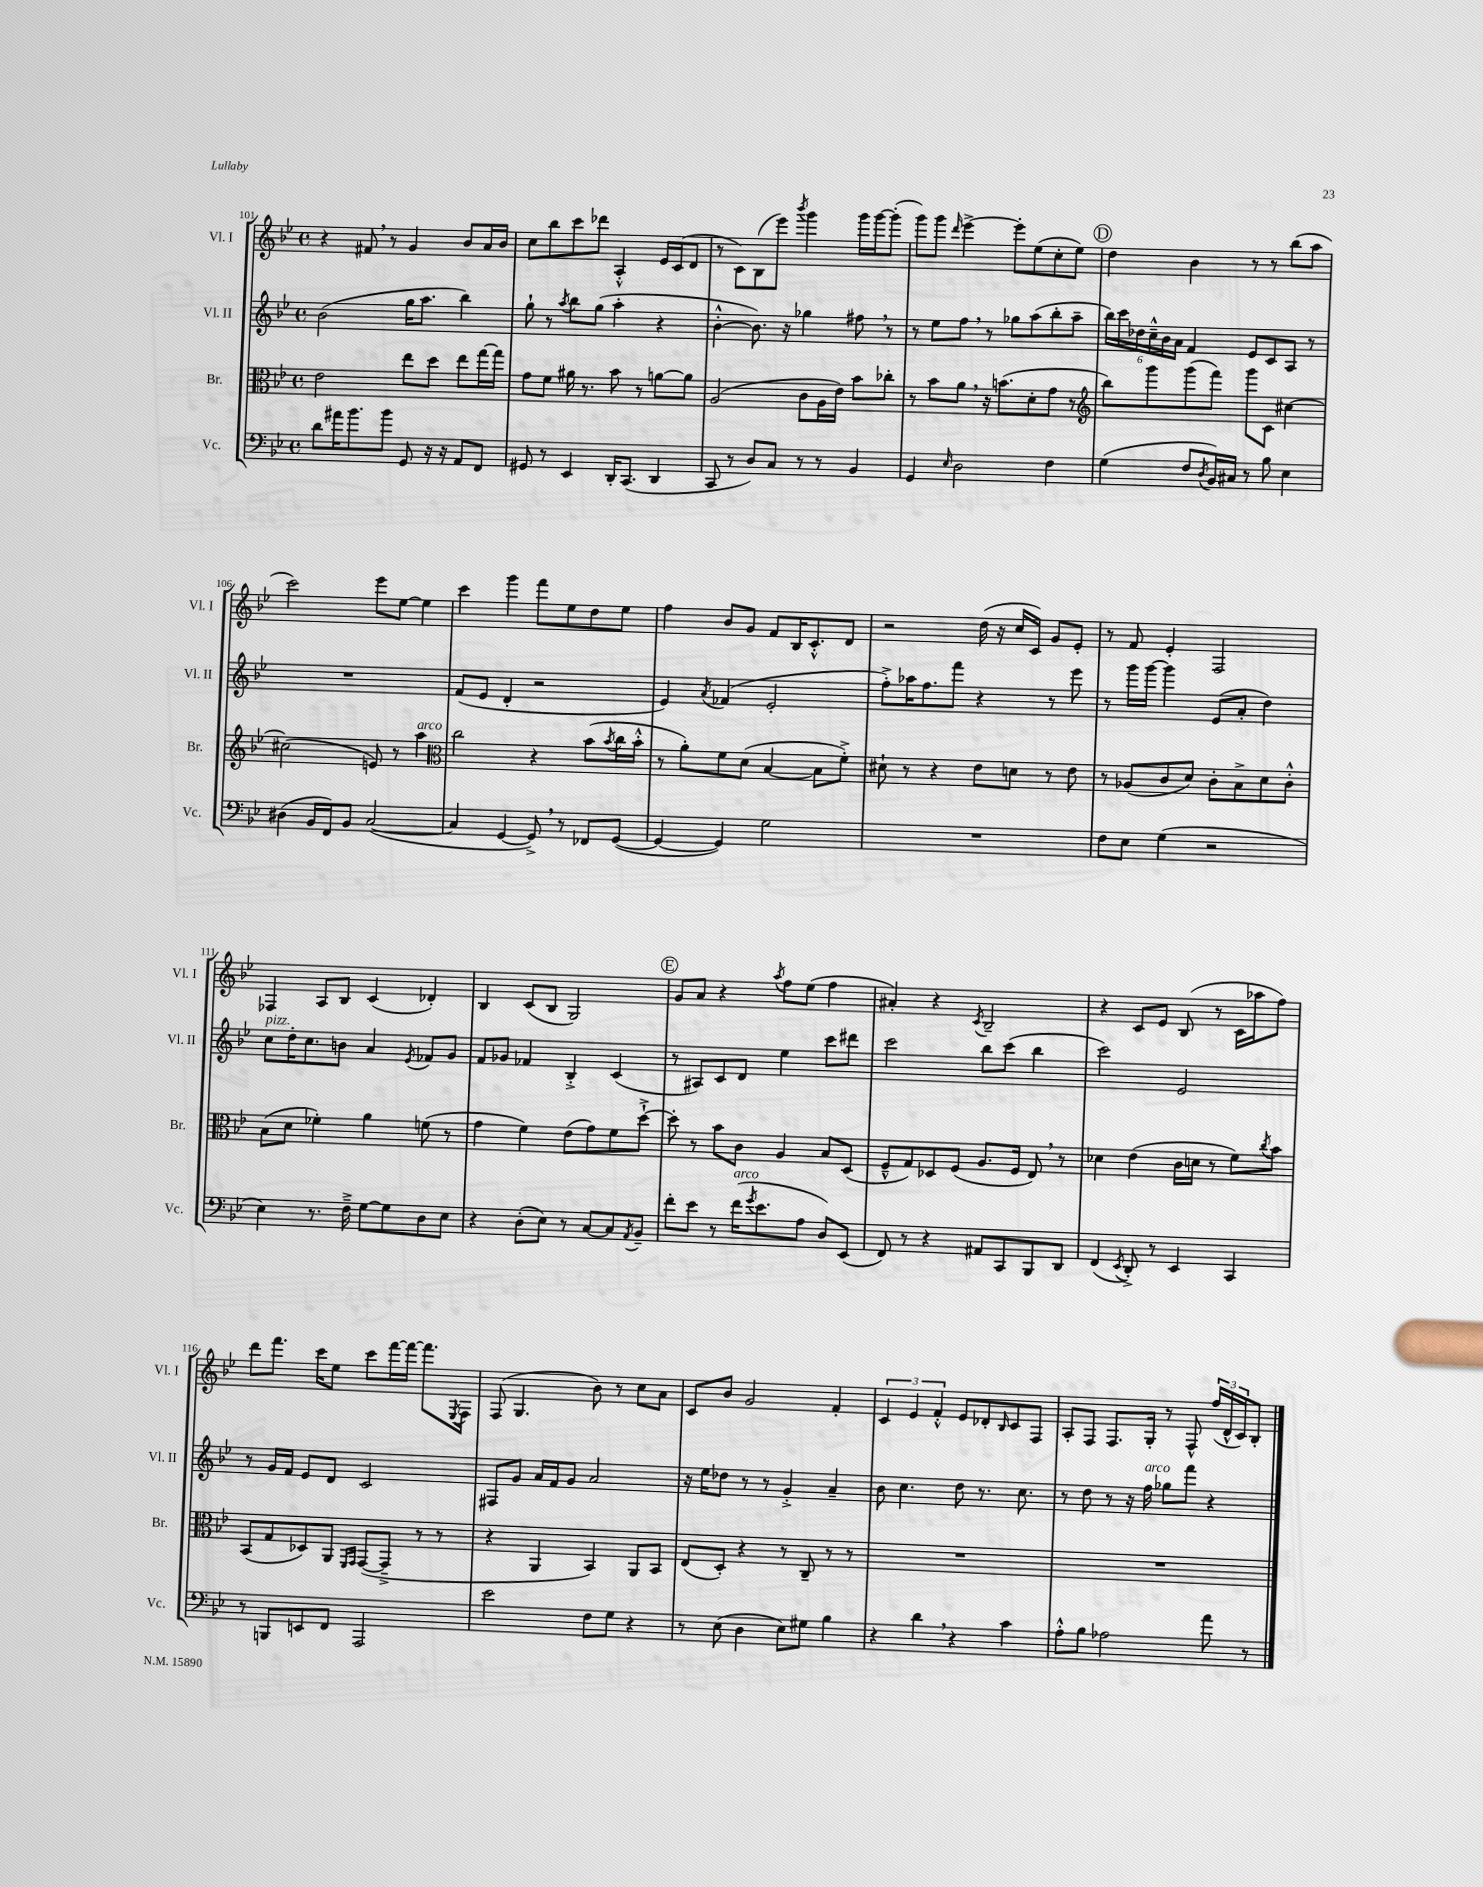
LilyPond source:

<<
\new StaffGroup <<
\new Staff = "s0" \with { instrumentName = "Vl. I" shortInstrumentName = "Vl. I" } {
    \clef treble \key bes \major \defaultTimeSignature \time 4/4
    r4 fis'8 \breathe r8 g'4 bes'8 a'16 bes'16 |
    c''8 bes''8 c'''8 des'''8 a4-.-^ ees'16 c'16( d'8 |
    r8 c'8) bes8( ees'''8) \acciaccatura { bes'''8 } g'''4 g'''16 g'''16~ g'''8-.( |
    g'''8) g'''8 \grace { d'''16 } ees'''4~-> ees'''8-. ees''8( c''8-. ees''8) |
    \mark \markup { \circle "D" } d''4 bes'4 r8 r8 bes''8( a''8 |
    c'''2) ees'''8 ees''8~ ees''4 |
    c'''4 g'''4 f'''8 ees''8 d''8 ees''8 |
    f''4 bes'8 g'8 f'8 bes16 c'8.-.-^ d'8 |
    r2 d''16( r16 c''16 c'16) g'8 ees'8-. |
    r8 f'8 ees'4-. f2 |
    fes4 a8 bes8 c'4( des'4-.) |
    bes4 c'8( bes8 g2) |
    \mark \markup { \circle "E" } g'8 a'8 r4 \acciaccatura { a''8 } f''8 ees''8( f''4 |
    ais'4-.) r4 \acciaccatura { c'8 } bes2-- |
    r4 c'8 ees'8 bes8( r8 c'16 aes''16 f''8) |
    d'''8 f'''8. c'''16 ees''8 c'''8 f'''16~ f'''16~ f'''8. \acciaccatura { ees8 } f16 |
    f8( g4. bes'8) r8 c''8 a'8 |
    c'8 bes'8 g'2 f'4-. |
    \tuplet 3/2 { c'4 ees'4 f'4-.-^ } ees'8 des'8-. \grace { bes16 } c'8 f8 |
    a8-. f8 f8. g16-. r8 f8-^ \tuplet 3/2 { f''16( d'16-^ c'16) } bes8-. \bar "|." |
}
\new Staff = "s1" \with { instrumentName = "Vl. II" shortInstrumentName = "Vl. II" } {
    \clef treble \key bes \major \defaultTimeSignature \time 4/4
    bes'2( g''16 a''8. bes''4) |
    g''8-! r8 \acciaccatura { a''8 } bes''8 g''8( a''4-. r4 |
    bes'4~-.-^ bes'8.) r16 ges''4 fis''8 \breathe r8 |
    r8 ees''8 f''8 \breathe r8 ges''8 a''8( bes''8-. a''8-- |
    \mark \markup { \circle "D" } \tuplet 6/4 { bes''16) c'''16 des''16 c''16---^ bes'16 a'16 } f'4 ees'8 c'8 a8 r8 |
    R1 |
    f'8( ees'8 d'4-. r2 |
    ees'4) \acciaccatura { a'8 } fes'4( ees'2-. |
    f''8-.->) aes''16 f''8. f'''8 r4 r8 ees'''8 |
    r8 g'''16 g'''16~ g'''4 ees'8( a'8-. d''4) |
    c''8^\markup { \italic "pizz." } d''16-. c''8. b'8 a'4 \acciaccatura { ees'8 } fes'8 g'8 |
    f'8 ges'8 fes'4 bes4-.-> c'4( |
    \mark \markup { \circle "E" } r8 ais8) c'8 d'8 ees''4 c'''8 dis'''8 |
    c'''2 bes''8 c'''8( bes''4 |
    c'''2) ees'2 |
    r8 g'16 f'16 ees'8 d'8 c'2 |
    fis8 g'8 a'16 f'16 g'8 a'2 |
    r16 ees''16 des''8 r8 r8 g'4-.-> a'4-- |
    bes'8 c''4. d''8 r8. c''8. |
    r8 d''8 r8 r16 f''16^\markup { \italic "arco" } ges''8 f'''8 r4 \bar "|." |
}
\new Staff = "s2" \with { instrumentName = "Br." shortInstrumentName = "Br." } {
    \clef alto \key bes \major \defaultTimeSignature \time 4/4
    ees'2 ees''8 d''8 ees''8 g''16~ g''16 |
    g'8 f'8 ais'16 r8. bes'8 r8 a'8~ a'8 |
    a2( c'8 a16 ees'16) bes'8 ces''8-. |
    r8 bes'8 a'8 \breathe r16 b'8.( d'8-. g'8 r8 |
    \mark \markup { \circle "D" } \clef treble bes''8) g'''8 g'''8( f'''8) g'''8 c'8 cis''4~ |
    cis''2( e'8) r8 a''4^\markup { \italic "arco" } |
    \clef alto c''2 r4 bes'8( \acciaccatura { bes'8 } c''16 bes'16-.-^ |
    r8 a'8-.) f'8 d'8( bes4~ bes8 f'8-.->) |
    dis'8-! r8 r4 ees'8 d'8 r8 ees'8 |
    r8 aes8( c'8 d'8) c'8-. bes8-> d'8 c'8-.-^ |
    bes8( d'8 fes'4-.) a'4 f'8( r8 |
    g'4 f'4) ees'8( g'8) f'8 d''8~-!-> |
    \mark \markup { \circle "E" } d''8-. r8 bes'8 c'8 a4 bes8 d8( |
    f8---^ g8) des8 f8( a8. f16 ees8) \breathe r8 |
    des'4 ees'4( c'16 d'16 r8 f'8) \acciaccatura { c''8 } bes'8 |
    bes,8( g8 des8) a,8 \grace { f,16 g,16 } g,8~( g,8---> r8 r8 |
    r4 a,4 bes,4) a,8 bes,8 |
    ees8( d8-.) r4 r8 c8-- r8 r8 |
    R1 |
    R1 \bar "|." |
}
\new Staff = "s3" \with { instrumentName = "Vc." shortInstrumentName = "Vc." } {
    \clef bass \key bes \major \defaultTimeSignature \time 4/4
    d'8 ais'16 bes'8. bes'8 g,8 r16 r16 a,8 f,8 |
    gis,8 r8 ees,4 d,16-. c,8.( d,4 |
    c,8 r8 d8) c8 r8 r8 bes,4 |
    g,4 \grace { ees16 } d2 f4 |
    \mark \markup { \circle "D" } g4( f8 \acciaccatura { d8 } bes,16) cis16 r8 bes8 ees4 |
    dis4( bes,16 f,16) bes,8 c2~( |
    c4 g,4~ g,8->) \breathe r8 fes,8 g,8~( |
    g,4~ g,4) g2 |
    R1 |
    f8 ees8 g4( r2 |
    ees4) r8. f16---> g8~ g8 d8 ees8 |
    r4 d8-.( ees8) r8 c8~ c8 \acciaccatura { a,8 } bes,8-- |
    \mark \markup { \circle "E" } f'8-. ees'8 r8 f'16^\markup { \italic "arco" }( \acciaccatura { g'8 } ees'8. a8 d8) ees,8( |
    f,8) r8 r4 ais,8 c,8 bes,,8 d,8 |
    f,4( \acciaccatura { ees,8 } d,8-.->) r8 ees,4 c,4 |
    r8 b,,8 e,8 f,8 a,,2 |
    ees'2 f8 g8 r4 |
    r8 ees8( d4 ees8) gis8 bes4 |
    r4 d'4 \breathe r4 c'4 |
    a8-.-^ bes8 aes2 a'8 r8 \bar "|." |
}
>>
>>
\layout { \context { \Score currentBarNumber = #101 } }
